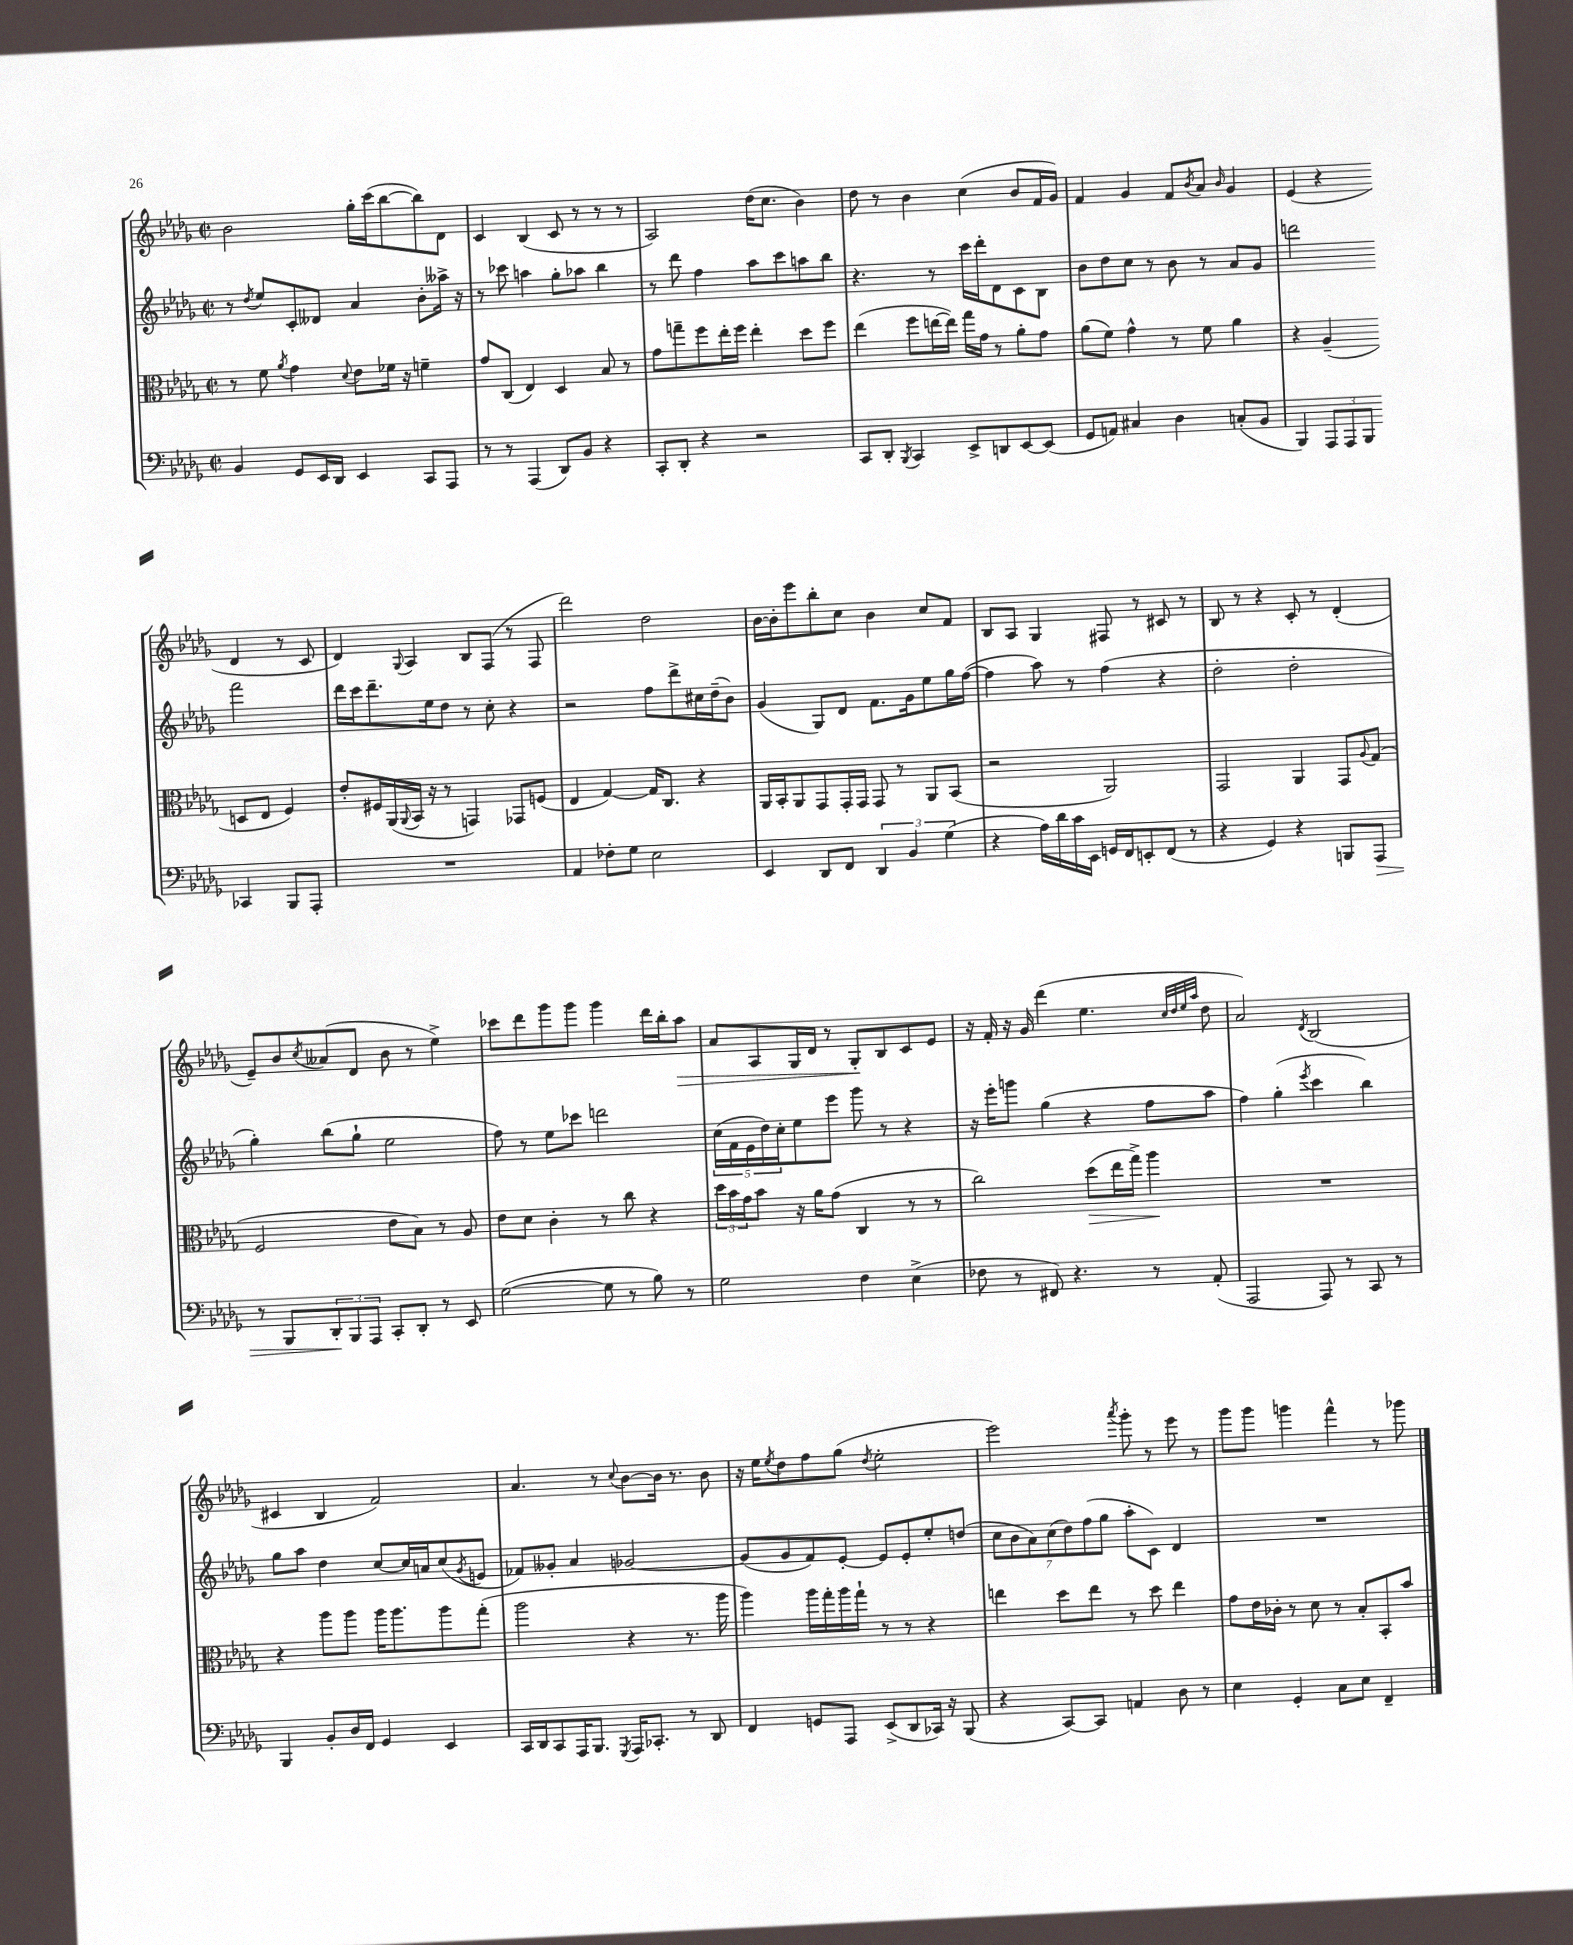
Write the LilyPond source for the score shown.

<<
\new StaffGroup <<
\new Staff = "s0" {
    \clef treble \key des \major \defaultTimeSignature \time 2/2
    bes'2 ges''16-. c'''16( bes''8~ bes''8) des'8 |
    c'4 bes4( c'8 r8 r8 r8 |
    aes2) des''16( c''8. bes'4) |
    des''8 r8 bes'4 c''4( bes'8 f'16 ges'16) |
    f'4 ges'4 f'8 \acciaccatura { bes'8 } aes'8 \grace { bes'16 } ges'4 |
    ees'4( r4 des'4 r8 c'8 |
    des'4) \appoggiatura { ges8 } aes4 bes8 f8( r8 f8 |
    des'''2) des''2 |
    bes'16~ bes'16-. ees'''8 bes''8-. c''8 bes'4 c''8 f'8 |
    bes8 aes8 ges4 fis8 r8 cis'8 r8 |
    bes8 r8 r4 c'8-. r8 des'4-.( |
    ees'8--) bes'8 \acciaccatura { c''8 } aeses'8( des'8 bes'8 r8 ees''4->) |
    ces'''8 des'''8 ges'''8 ges'''8 ges'''4 des'''16 bes''16-. aes''8\> |
    aes'8 aes8 ges16 des'16 r8 ges8-.\! bes8 c'8 ees'8 |
    r16 f'16-. r16 ges'16 des'''4( ees''4. \grace { c''32 des''32 ees''32 aes''32 } des''8 |
    aes'2) \acciaccatura { des'8 } bes2( |
    cis'4 bes4 f'2) |
    aes'4. r8 \appoggiatura { c''8 } bes'8~ bes'16 r8. bes'8 |
    r16 ees''16 \acciaccatura { ees''8 } des''8 f''8 ges''8( \acciaccatura { des''8 } ees''2-. |
    ees'''2) \acciaccatura { aes'''8 } ges'''8-. r8 ees'''8 r8 |
    ges'''8 ges'''8 g'''4 f'''4-^ r8 ges'''8 \bar "|." |
}
\new Staff = "s1" {
    \clef treble \key des \major \defaultTimeSignature \time 2/2
    r8 \acciaccatura { des''8 } ees''8 c'8-. deses'8 aes'4 bes'8-. aeses''16-> r16 |
    r8 ces'''8 a''4 ges''8-. aes''8 bes''4 |
    r8 des'''8 f''4 aes''8 c'''8 a''8 bes''8 |
    r4. r8 c'''16 des'''16-. des'8 c'8 bes8 |
    bes'8 des''8 c''8 r8 bes'8 r8 aes'8 ges'8 |
    d'''2 f'''2 |
    des'''16 c'''16 des'''8.-- ees''16 des''8 r8 c''8-. r4 |
    r2 f''8 des'''8-> cis''16 des''16--( bes'8) |
    ges'4( ges8) des'8 f'8. ges'16 ees''8 ges''16 f''16~( |
    f''4 aes''8) r8 f''4( r4 |
    des''2-. des''2-. |
    ges''4-.) bes''8( ges''8-! ees''2 |
    f''8) r8 ees''8 ces'''8 d'''2 |
    \tuplet 5/4 { c''16( f'16 ees'16 des''16) c''16-. } ees''8 ees'''8 ges'''8 r8 r4 |
    r16 ees'''16-. g'''8 ges''4( r4 f''8 aes''8 |
    f''4) ges''4-.( \acciaccatura { ees'''8 } c'''4 bes''4) |
    ges''8 aes''8 des''4 c''8~ c''16 a'16 c''8( \acciaccatura { ges'8 } e'8 |
    fes'8) geses'8-. aes'4 ges'2~ |
    ges'8( ges'8 f'8) ees'8~-. ees'8 ees'8-. ees''8-. d''8( |
    \tuplet 7/4 { c''8 bes'8 aes'8) c''8( des''8) f''8( ges''8 } aes''8-. c'8) des'4 |
    R1 \bar "|." |
}
\new Staff = "s2" {
    \clef alto \key des \major \defaultTimeSignature \time 2/2
    r8 f'8 \acciaccatura { aes'8 } ges'4 \appoggiatura { des'8 } ees'8 fes'16 r16 f'4-- |
    ges'8 c8( ees4) des4 bes8 r8 |
    ges'8 g''8-- f''8 ees''16-. f''16 ees''4-. des''8 f''8 |
    ees''4( f''8 e''16~ e''16) ges''16 ges'16 r8 aes'8-. ges'8 |
    aes'8( f'8) ges'4-^ r8 f'8 aes'4 |
    r4 aes4--( d8 ees8 f4) |
    ees'8-. fis16 aes,16( \appoggiatura { aes,8 } bes,16 r16 r8 g,4) ges,8 f8( |
    ees4 ges4~) ges16 c8. r4 |
    aes,16 bes,16-. aes,8 ges,8 ges,16-. ges,16 ges,8 r8 aes,8 bes,8( |
    r2 aes,2) |
    ges,2 aes,4 ges,8 \appoggiatura { aes8 } ges8( |
    f2 ees'8 bes8) r8 aes8 |
    ees'8 des'8 c'4-. r8 c''8 r4 |
    \tuplet 3/2 { des''16 bes'16 ges'16 } bes'8 r16 aes'16 ges'8( c4 r8 r8 |
    c''2) des''8\>( ees''16 ges''16->) aes''4\! |
    R1 |
    r4 aes''8 aes''8 aes''16 aes''8. aes''8 ges''8-.( |
    aes''2 r4 r8. aes''16 |
    aes''4) aes''16 ges''16-. aes''16 ges''16-! r8 r8 r4 |
    e''4 des''8 e''8 r8 des''8 e''4 |
    ges'8 ees'16 ces'16-. r8 des'8 r8 bes8-. bes,8-. bes'8 \bar "|." |
}
\new Staff = "s3" {
    \clef bass \key des \major \defaultTimeSignature \time 2/2
    bes,4 ges,8 ees,16 des,16 ees,4 c,8 aes,,8 |
    r8 r8 aes,,4( des,8) bes,8 r4 |
    c,8-. des,8-. r4 r2 |
    c,8 des,8-. \acciaccatura { bes,,8 } c,4 ees,8-> d,8 ees,8~ ees,8( |
    ges,8 a,8) cis4 des4 c8-.( bes,8 |
    bes,,4) \tuplet 3/2 { aes,,8 aes,,8 bes,,8 } ces,4 bes,,8 aes,,8-. |
    R1 |
    aes,4 fes8-. ges8 ees2 |
    ees,4 des,8 f,8 \tuplet 3/2 { des,4 bes,4 ges4( } |
    r4 aes16) des'16 c'16 ees,16 g,16 f,16 e,8-. f,8( r8 |
    r4 ges,4) r4 b,,8 aes,,8\> |
    r8 bes,,8 \tuplet 3/2 { des,8-.\! bes,,8 aes,,8 } c,8-. des,8-. r8 ees,8 |
    ges2~( ges8 r8 bes8) r8 |
    ges2 f4 ees4->( |
    fes8 r8 fis,8) r4. r8 aes,8-.( |
    aes,,2 aes,,8) r8 c,8 r8 |
    bes,,4 bes,8-. des16 f,16 ges,4 ees,4 |
    c,16 des,16 c,8 aes,,16 bes,,8. \acciaccatura { ges,,8 } aes,,16 ces,8.-. r8 des,8 |
    f,4 g,8 aes,,8 ees,8->( des,8 ces,16) r16 bes,,8( |
    r4 c,8~) c,8 a,4 des8 r8 |
    ees4 ges,4-. c8 ees8 f,4-- \bar "|." |
}
>>
>>
\layout { \context { \Score \remove "Bar_number_engraver" } }
